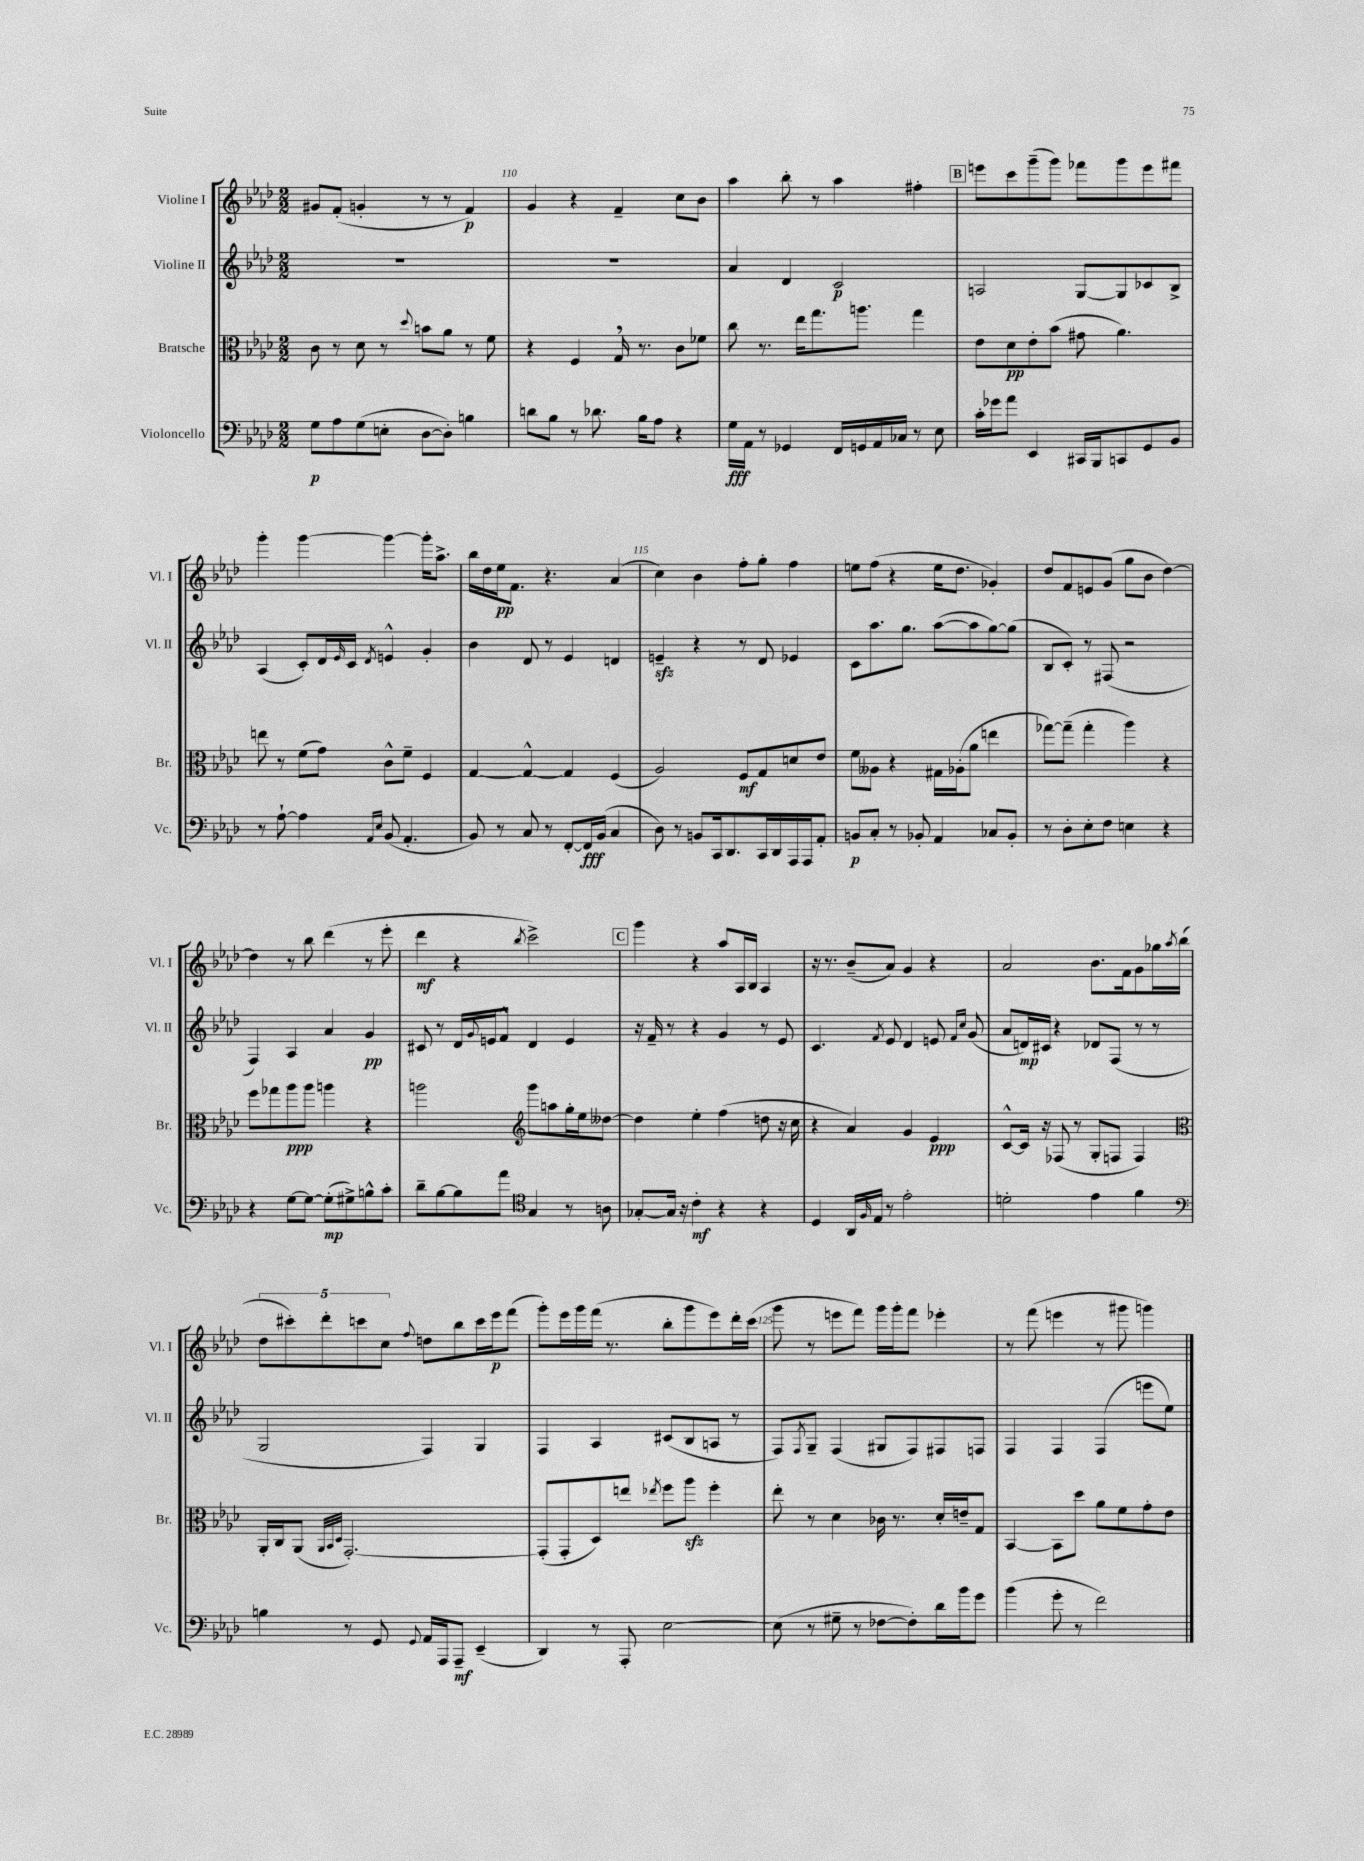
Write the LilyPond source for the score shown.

<<
\new StaffGroup <<
\new Staff = "s0" \with { instrumentName = "Violine I" shortInstrumentName = "Vl. I" } {
    \clef treble \key aes \major \numericTimeSignature \time 2/2
    gis'8 f'8-.( g'4-. r8 r8 f'4\p) |
    g'4 r4 f'4-- c''8 bes'8 |
    aes''4 bes''8-. r8 aes''4 fis''4-. |
    \mark \markup { \box "B" } e'''8 c'''8 g'''8--( g'''8) fes'''8 g'''8 e'''8 fis'''8 |
    g'''4-. g'''4~ g'''4~ g'''16-. aes''8.-> |
    bes''16 des''16 ees''16\pp f'8. r4. aes'4( |
    c''4) bes'4 f''8-. g''8-. f''4 |
    e''8 f''8( r4 e''16 des''8. ges'4-.) |
    des''8 f'8 e'8 g'8( g''8 bes'8 des''4~) |
    des''4 r8 bes''8 des'''4( r8 ees'''8-. |
    des'''4\mf r4 \acciaccatura { bes''8 } c'''2->) |
    \mark \markup { \box "C" } g'''4 r4 aes''8 aes16 bes16 aes4 |
    r16 r8. bes'8--( aes'8) g'4 r4 |
    aes'2 bes'8. f'16 g'8 ges''16 \acciaccatura { aes''8 } bes''16( |
    \tuplet 5/4 { des''8 cis'''8-.) des'''8-. c'''8 c''8 } \appoggiatura { f''8 } d''8 bes''8 c'''16 ees'''16\p f'''8( |
    g'''8-.) ees'''16 g'''16 f'''16( r8. bes''8-. g'''8 ees'''8) des'''16-. c'''16( |
    g'''8 r8 e'''8 f'''8) g'''16 g'''16-. f'''8 ees'''4-. |
    r8 f'''8( e'''4 r8 gis'''8 g'''4) \bar "|." |
}
\new Staff = "s1" \with { instrumentName = "Violine II" shortInstrumentName = "Vl. II" } {
    \clef treble \key aes \major \numericTimeSignature \time 2/2
    R1 |
    R1 |
    aes'4 des'4 c'2\p |
    \mark \markup { \box "B" } a2 g8~ g8 ces'8 bes8-> |
    aes4( c'8-.) des'16 \grace { ees'16 } c'16 \acciaccatura { des'8 } e'4-^ g'4-. |
    bes'4 des'8 r8 ees'4 d'4 |
    e'4--\sfz r4 r8 des'8 ees'4 |
    c'8 aes''8. g''8. aes''8~( aes''8 g''8~) g''8( |
    bes8 c'8-.) r8 fis8( r2 |
    f4) aes4 aes'4 g'4\pp |
    cis'8 r8 des'16 \appoggiatura { g'8 } e'16 f'8-^ des'4 e'4 |
    \mark \markup { \box "C" } r16 f'16-- r8 r4 g'4 r8 ees'8 |
    c'4. \acciaccatura { f'8 } ees'8 des'4 e'8 \grace { f'16 c''16 } g'8( |
    aes'8 d'16\mp) cis'16 r4 des'8 f8( r8 r8 |
    g2 f4) g4 |
    f4 aes4 cis'8( bes8 a8 r8 |
    f8) \acciaccatura { f8 } g8-- f4( gis8 f8) fis8 f8 |
    f4 f4 f4( e'''8 ees''8) \bar "|." |
}
\new Staff = "s2" \with { instrumentName = "Bratsche" shortInstrumentName = "Br." } {
    \clef alto \key aes \major \numericTimeSignature \time 2/2
    c'8 r8 des'8 r8 \appoggiatura { des''8 } b'8 aes'8 r8 f'8 |
    r4 f4 g16 \breathe r8. c'8 fes'8 |
    c''8 r8. ees''16 g''8. a''8. g''4 |
    \mark \markup { \box "B" } ees'8 des'8\pp ees'8-. bes'8( gis'8 aes'4.) |
    e''8 r8 f'8( g'8) c'8-^ f'8-- f4 |
    g4~ g4~-^ g4 f4( |
    aes2) f8\mf g8 d'8 ees'8 |
    f'8 aeses8 r4 gis16 aes16-.( aes'8 e''4 |
    ges''8~) ges''8--( ges''4-. aes''4) r4 |
    f''8 ges''8 aes''8\ppp aes''8 a''4 r4 |
    a''2 \clef treble g'''8 a''8 g''16-. ees''16 deses''8~ |
    \mark \markup { \box "C" } deses''4 ees''4-. f''4( d''8 r16 c''16 |
    r4 aes'4) g'4 ees'4\ppp |
    c'8~-^ c'16 r16 fes8( r8 g8-. f8 f4) |
    \clef alto aes,16-. c16 aes,8( \grace { aes,32 bes,32 des32 } g,2.~-.) |
    g,8-.( g,8-. des8) e''8 \acciaccatura { ees''8 } f''8 aes''8\sfz f''4-. |
    ees''8-. r8 des'4 ces'16 r8. des'16-. e'16-- g8 |
    bes,4~ bes,8 des''8 aes'8 f'8 g'8-. ees'8 \bar "|." |
}
\new Staff = "s3" \with { instrumentName = "Violoncello" shortInstrumentName = "Vc." } {
    \clef bass \key aes \major \numericTimeSignature \time 2/2
    g8\p aes8 g8( e8-. des8~ des8-.) b4 |
    d'8 bes8 r8 des'8. bes16 aes8 r4 |
    g16\fff aes,16 r8 ges,4 f,16 g,16 aes,16 ces16 r8 ees8 |
    \mark \markup { \box "B" } c'16-. ges'16 aes'8 ees,4 cis,16 bes,,16 c,8 g,8 bes,8 |
    r8 aes8~-! aes4 \grace { aes,16 ees16 } bes,8( aes,4.-. |
    bes,8) r8 c8 r8 f,8~-. f,16\fff bes,16( c4 |
    des8) r8 b,8 c,16 des,8. c,16 des,16 aes,,16 aes,,16 aes,8-. |
    b,8\p c8-. r8 bes,8-. aes,4 ces8 bes,8-. |
    r8 des8-. ees8-. f8 e4 r4 |
    r4 g8~ g8~ g8-.\mp( gis8->) b8-^ c'8-. |
    des'8-- bes8~ bes8 aes'8 \clef tenor g4 r8 a8 |
    \mark \markup { \box "C" } ges8~-. ges16 r16 c'4-.\mf r4 r4 |
    des4 aes,16 \grace { f16 } ees16 r8 ees'2-. |
    d'2-. ees'4 f'4 |
    \clef bass b4 r8 g,8 \appoggiatura { g,8 } aes,16 aes,,16 aes,,8--\mf ees,4--( |
    des,4) r8 aes,,8-. ees2~ |
    ees8( r8 gis8-- r8 fes8~ fes8-.) des'16 bes'16 g'8 |
    bes'4( g'8-. r8 f'2) \bar "|." |
}
>>
>>
\layout { \context { \Score currentBarNumber = #109 \override BarNumber.break-visibility = ##(#f #t #t) barNumberVisibility = #(every-nth-bar-number-visible 5) } }
